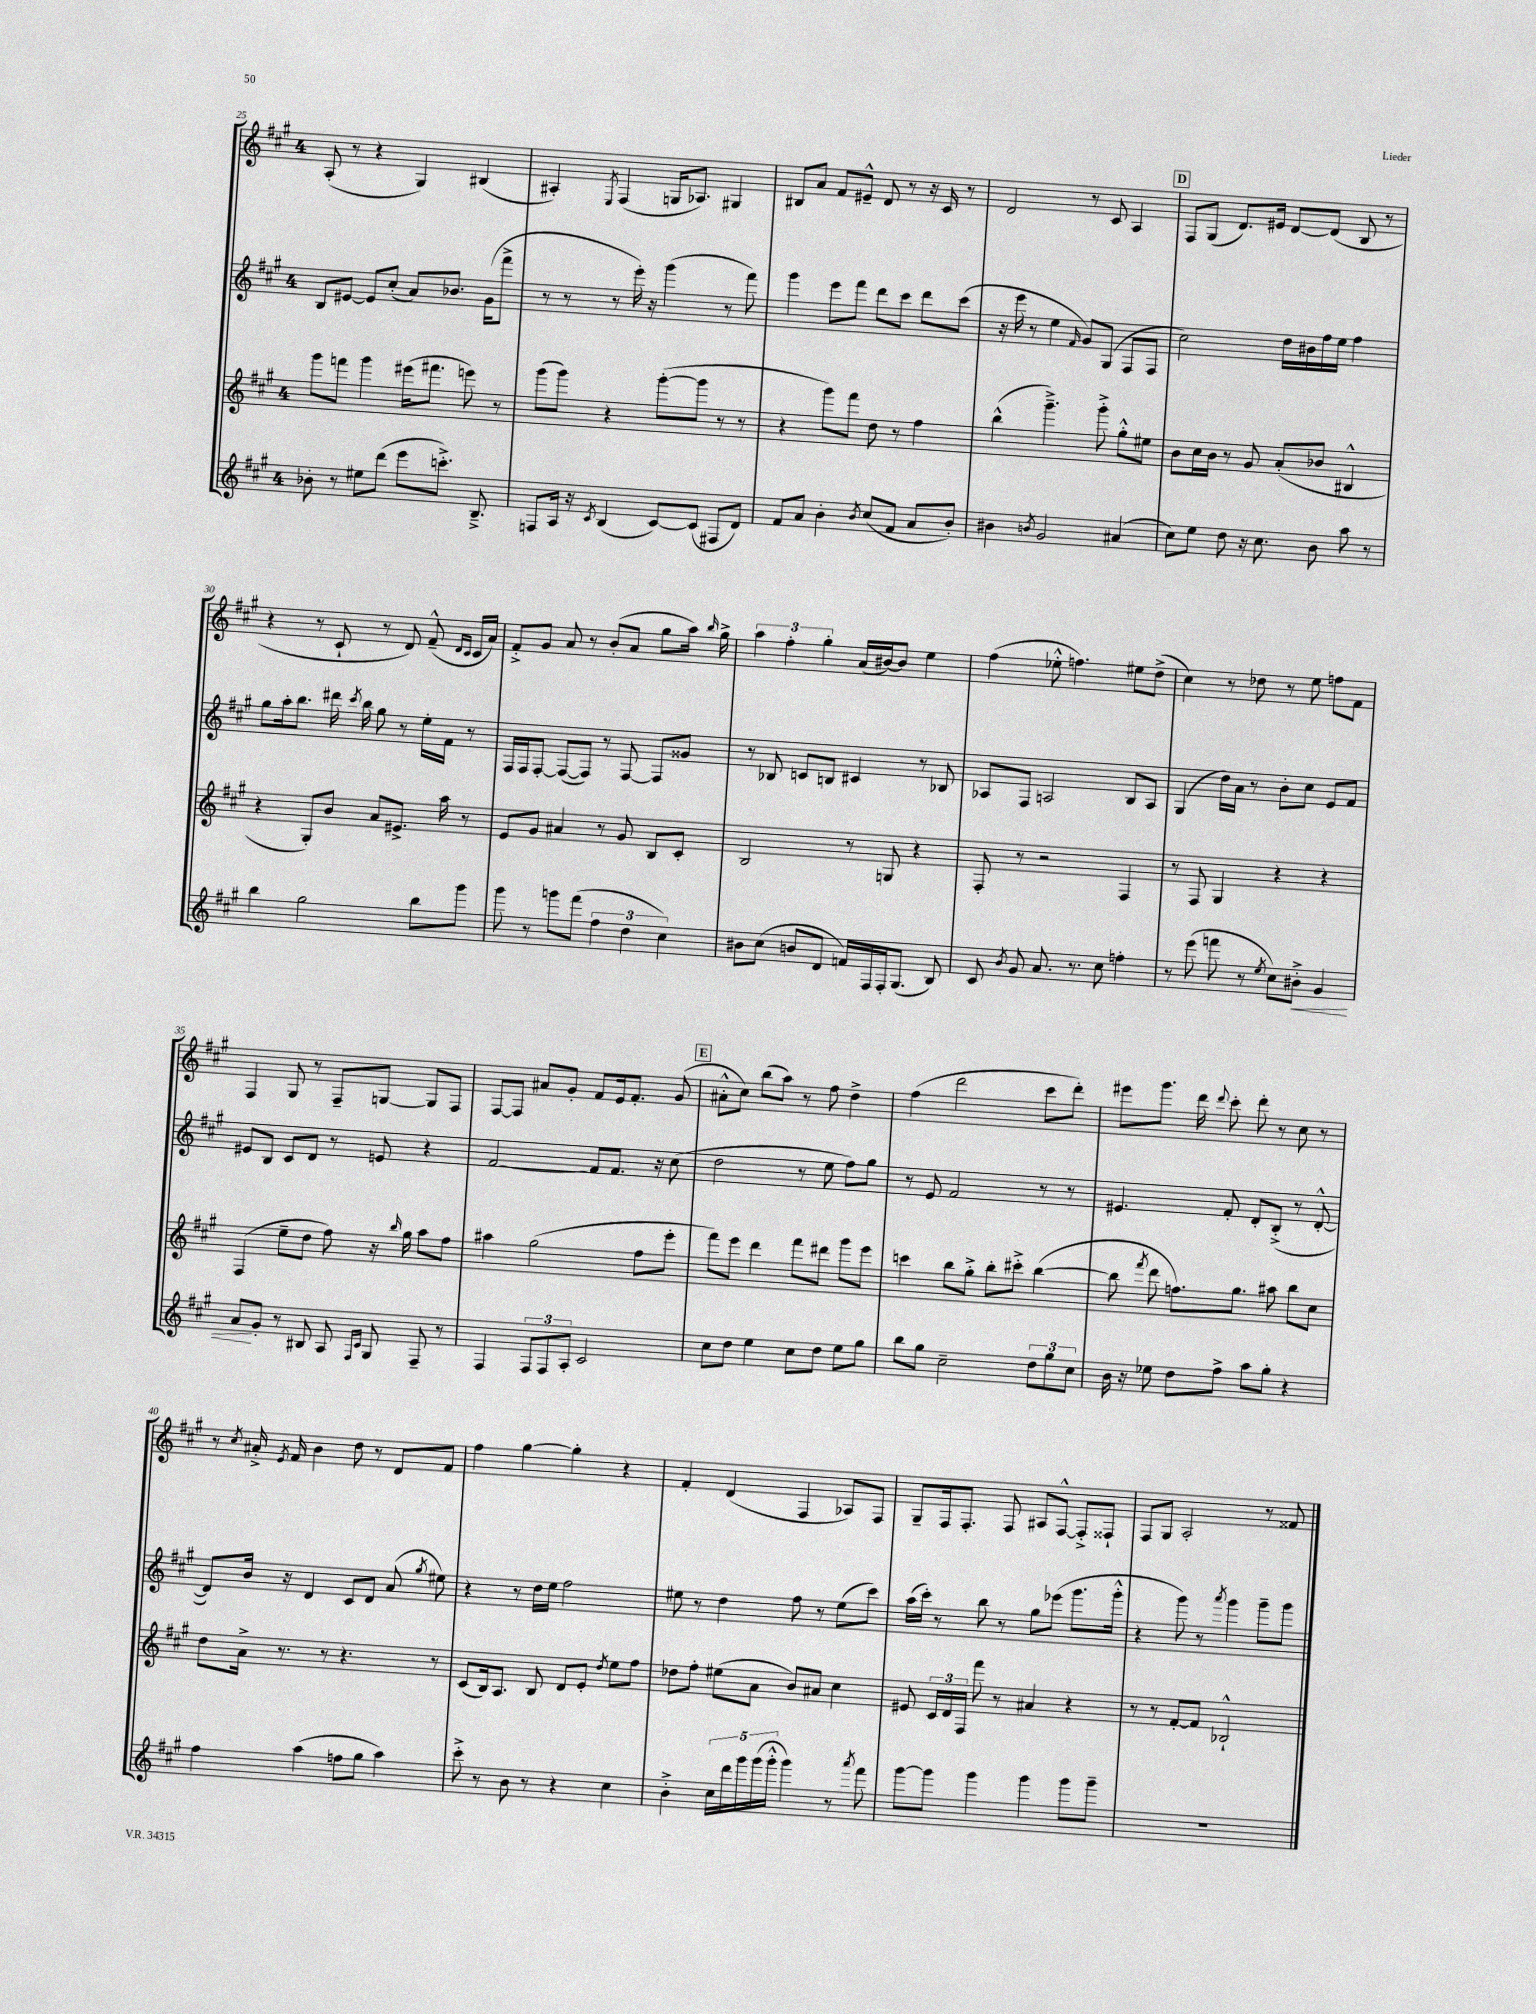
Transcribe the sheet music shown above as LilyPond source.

<<
\new StaffGroup <<
\new Staff = "s0" {
    \clef treble \key a \major \once \override Staff.TimeSignature.style = #'single-digit \time 4/4
    \autoBeamOff a8-.( r8 r4 gis4) bis4( |
    ais4-.) \acciaccatura { e8 } fis4( g16[ aes8.]) gis4 |
    bis8[ a'8] fis'8[ eis'8]---^ d'8 r8 r16 cis'16 r8 |
    d'2 r8 cis'8 a4 |
    \mark \markup { \box "D" } fis8[ gis8]( d'8.[) eis'16] d'8[~ d'8]( b8 r8 |
    r4 r8 cis'8-! r8 d'8) fis'8---^( \grace { d'16[ cis'16] } cis'16[ a'16]) |
    fis'8[-.-> gis'8] a'8 r8 b'8[-.( a'8] gis''8[ a''16]) \grace { b''16 } gis''16-> |
    \tuplet 3/2 { a''4 fis''4-. gis''4-. } a'16[( bis'16~) bis'8] e''4 |
    fis''4( ees''8-.-^ f''4.) eis''8[ d''8]->( |
    cis''4) r8 des''8 r8 e''8 f''8[ fis'8] |
    fis4 gis8 r8 fis8[-- g8]~ g8[ fis8] |
    fis8[~ fis8] ais'8[ gis'8]-. fis'8[ e'16 fis'8.]-. gis'8( |
    \mark \markup { \box "E" } ais'8[-.-^ cis''8]) b''8[( a''8]) r8 fis''8 d''4-> |
    fis''4( d'''2 cis'''8[ d'''8]-.) |
    eis'''8[ gis'''8.] d'''16 \appoggiatura { d'''8 } cis'''8-. d'''8-. r8 cis''8 r8 |
    r8 \acciaccatura { cis''8 } ais'16-.-> \acciaccatura { e'8 } fis'16 b'4 d''8 r8 d'8[ fis'8] |
    fis''4 gis''4~ gis''4-. r4 |
    fis'4-. d'4( fis4 aes8[) fis8] |
    gis8[-- fis16 fis8.]-. fis8 ais8[ fis8]~-^ fis8[-.-> fisis8]-! |
    fis8[ gis8] a2-. r8 fisis'8 \bar "|." |
}
\new Staff = "s1" {
    \clef treble \key a \major \once \override Staff.TimeSignature.style = #'single-digit \time 4/4
    \autoBeamOff b8[ eis'8]~ eis'8[ cis''8]-.( a'8[) bes'8.] gis'16[( fis'''8]-> |
    r8 r8 r8 e'''16-.) r16 gis'''4( r8 fis'''8) |
    gis'''4 e'''8[ fis'''8] d'''8[ cis'''8] d'''8[ cis'''8]( |
    r16 e'''16 r8 e''4 \grace { fis'16 } gis'8[) gis8]( fis8[ fis8] |
    \mark \markup { \box "D" } cis''2) d''16[ bis'16 fis''16 e''16] fis''4 |
    gis''8[ a''16-. b''8.] dis'''16 \acciaccatura { cis'''8 } b''16 gis''8 r8 e''16[-. fis'16] r8 |
    fis16[ fis16 fis8]~-. fis8[~( fis8]) r8 fis8~ fis8[ gisis'8] |
    r8 bes8 c'8[ b8] cis'4 r8 bes8 |
    aes8[ fis8] a2 b8[ a8] |
    gis4( d''16[) a'16] r8 b'8[-. cis''8] e'8[ fis'8] |
    eis'8[ b8] cis'8[ d'8] r8 e'8 r4 |
    fis'2~ fis'8[ fis'8.] r16 cis''8( |
    \mark \markup { \box "E" } d''2 r8 e''8 fis''8[) gis''8] |
    r8 e'8 fis'2 r8 r8 |
    eis'4. fis'8-. d'8[-. b8]-.->( r8 d'8~-.-^ |
    d'8[) b'16] r16 d'4 cis'8[ d'8] a'8( \acciaccatura { gis''8 } eis''8) |
    r4 r8 d''16[ e''16] fis''2 |
    eis''8 r8 d''4 fis''8 r8 eis''8[( cis'''8]) |
    a''16[( cis'''16]-.) r8 b''8 r8 gis''8[ ees'''8]( gis'''8.[ gis'''16]-.-^ |
    r4 gis'''8) r8 \acciaccatura { a'''8 } gis'''4 gis'''8[-- gis'''8] \bar "|." |
}
\new Staff = "s2" {
    \clef treble \key a \major \once \override Staff.TimeSignature.style = #'single-digit \time 4/4
    \autoBeamOff gis'''8[ f'''8] gis'''4 eis'''16[( fis'''8.] e'''8) r8 |
    gis'''8[( gis'''8]) r4 gis'''8[~-.( gis'''8] r8 r8 |
    r4 gis'''8[) fis'''8] d''8 r8 fis''4 |
    b''4-^( gis'''4.--->) gis'''8-.-> gis''8[-.-^ eis''8] |
    \mark \markup { \box "D" } b'8[ cis''16 b'16] r8 gis'8 a'8[-.( bes'8] bis4-^ |
    r4 gis8[-.) b'8] a'8[ eis'8.]-> a''16 r8 |
    e'8[ gis'8] ais'4 r8 gis'8 b8[ cis'8]-. |
    b2 r8 g8 r4 |
    fis8-. r8 r2 fis4 |
    r8 fis8 gis4 r4 r4 |
    fis4( e''8[-- d''8] fis''8) r16 \grace { b''16 } gis''16 a''8[ fis''8] |
    ais''4 gis''2( fis''8[ e'''8]-. |
    \mark \markup { \box "E" } fis'''8[) e'''8] d'''4 fis'''8[ dis'''8] gis'''8[ e'''8] |
    c'''4 b''8[ gis''8]-.-> b''8[-. cis'''8]-.-> b''4~( |
    b''8 \acciaccatura { fis'''8 } d'''8 f''8.[) gis''8.] ais''8 b''8[ cis''8] |
    d''8[ a'16]-> r8. r8 r4. r8 |
    cis'8[( b16) a8.] b8 d'8[ e'8]-. \acciaccatura { d''8 } e''8[ fis''8] |
    des''8[ fis''8]-. eis''8[( a'8] b'8[) ais'8] cis''4 |
    eis'8 \tuplet 3/2 { cis'16[ d'16 fis16] } fis'''8 r8 ais'4 r4 |
    r8 r8 fis'8[~-. fis'8] bes2-!-^ \bar "|." |
}
\new Staff = "s3" {
    \clef treble \key a \major \once \override Staff.TimeSignature.style = #'single-digit \time 4/4
    \autoBeamOff bes'8-. r8 eis''8[ d'''8]( e'''8[ c'''8.]-.->) b8.---> |
    f8[ a16] r16 \acciaccatura { cis'8 } b4( cis'8[~) cis'8]( fis8[ d'8]) |
    fis'8[ a'8] b'4-. \acciaccatura { b'8 } cis''8[( fis'8] a'8[ b'8]-.) |
    bis'4 \acciaccatura { b'8 } gis'2 ais'4( |
    \mark \markup { \box "D" } cis''8[) e''8] d''8 r16 cis''8. b'8 a''8 r8 |
    b''4 gis''2 b''8[ gis'''8] |
    gis'''8 r8 g'''8[ fis'''8]( \tuplet 3/2 { fis''4 d''4 cis''4) } |
    bis'8[ cis''8]( b'8[ d'8] f'16[) fis16 fis16-. gis8.]( b8) |
    cis'8 \acciaccatura { b'8 } gis'8 a'8. r8. cis''8 f''4-. |
    r8 e'''8( f'''8 r8 \acciaccatura { e''8 } cis''8[) bis'8]-.->\< gis'4 |
    a'8[\! gis'8]-. r8 bis8 a8 \grace { fis16[ cis'16] } gis8 fis8-- r8 |
    fis4 \tuplet 3/2 { fis8[ fis8 a8]-. } cis'2 |
    \mark \markup { \box "E" } cis''8[ d''8] e''4 cis''8[ d''8] e''8[ gis''8] |
    b''8[ gis''8] cis''2-- \tuplet 3/2 { d''8[ gis''8 cis''8] } |
    b'16 r16 ees''8 d''8[ fis''8]-> a''8[ gis''8]-. r4 |
    fis''4 a''4( f''8[ gis''8] a''4) |
    cis'''8-.-> r8 b'8 r8 r4 cis''4 |
    b'4-.-> \tuplet 5/4 { cis''16[ d'''16 gis'''16 gis'''16( gis'''16]-.-^ } gis'''4) r8 \acciaccatura { a'''8 } fis'''8 |
    gis'''8[~ gis'''8] gis'''4 gis'''4 gis'''8[ gis'''8]-- |
    R1 \bar "|." |
}
>>
>>
\layout { \context { \Score currentBarNumber = #25 } }
